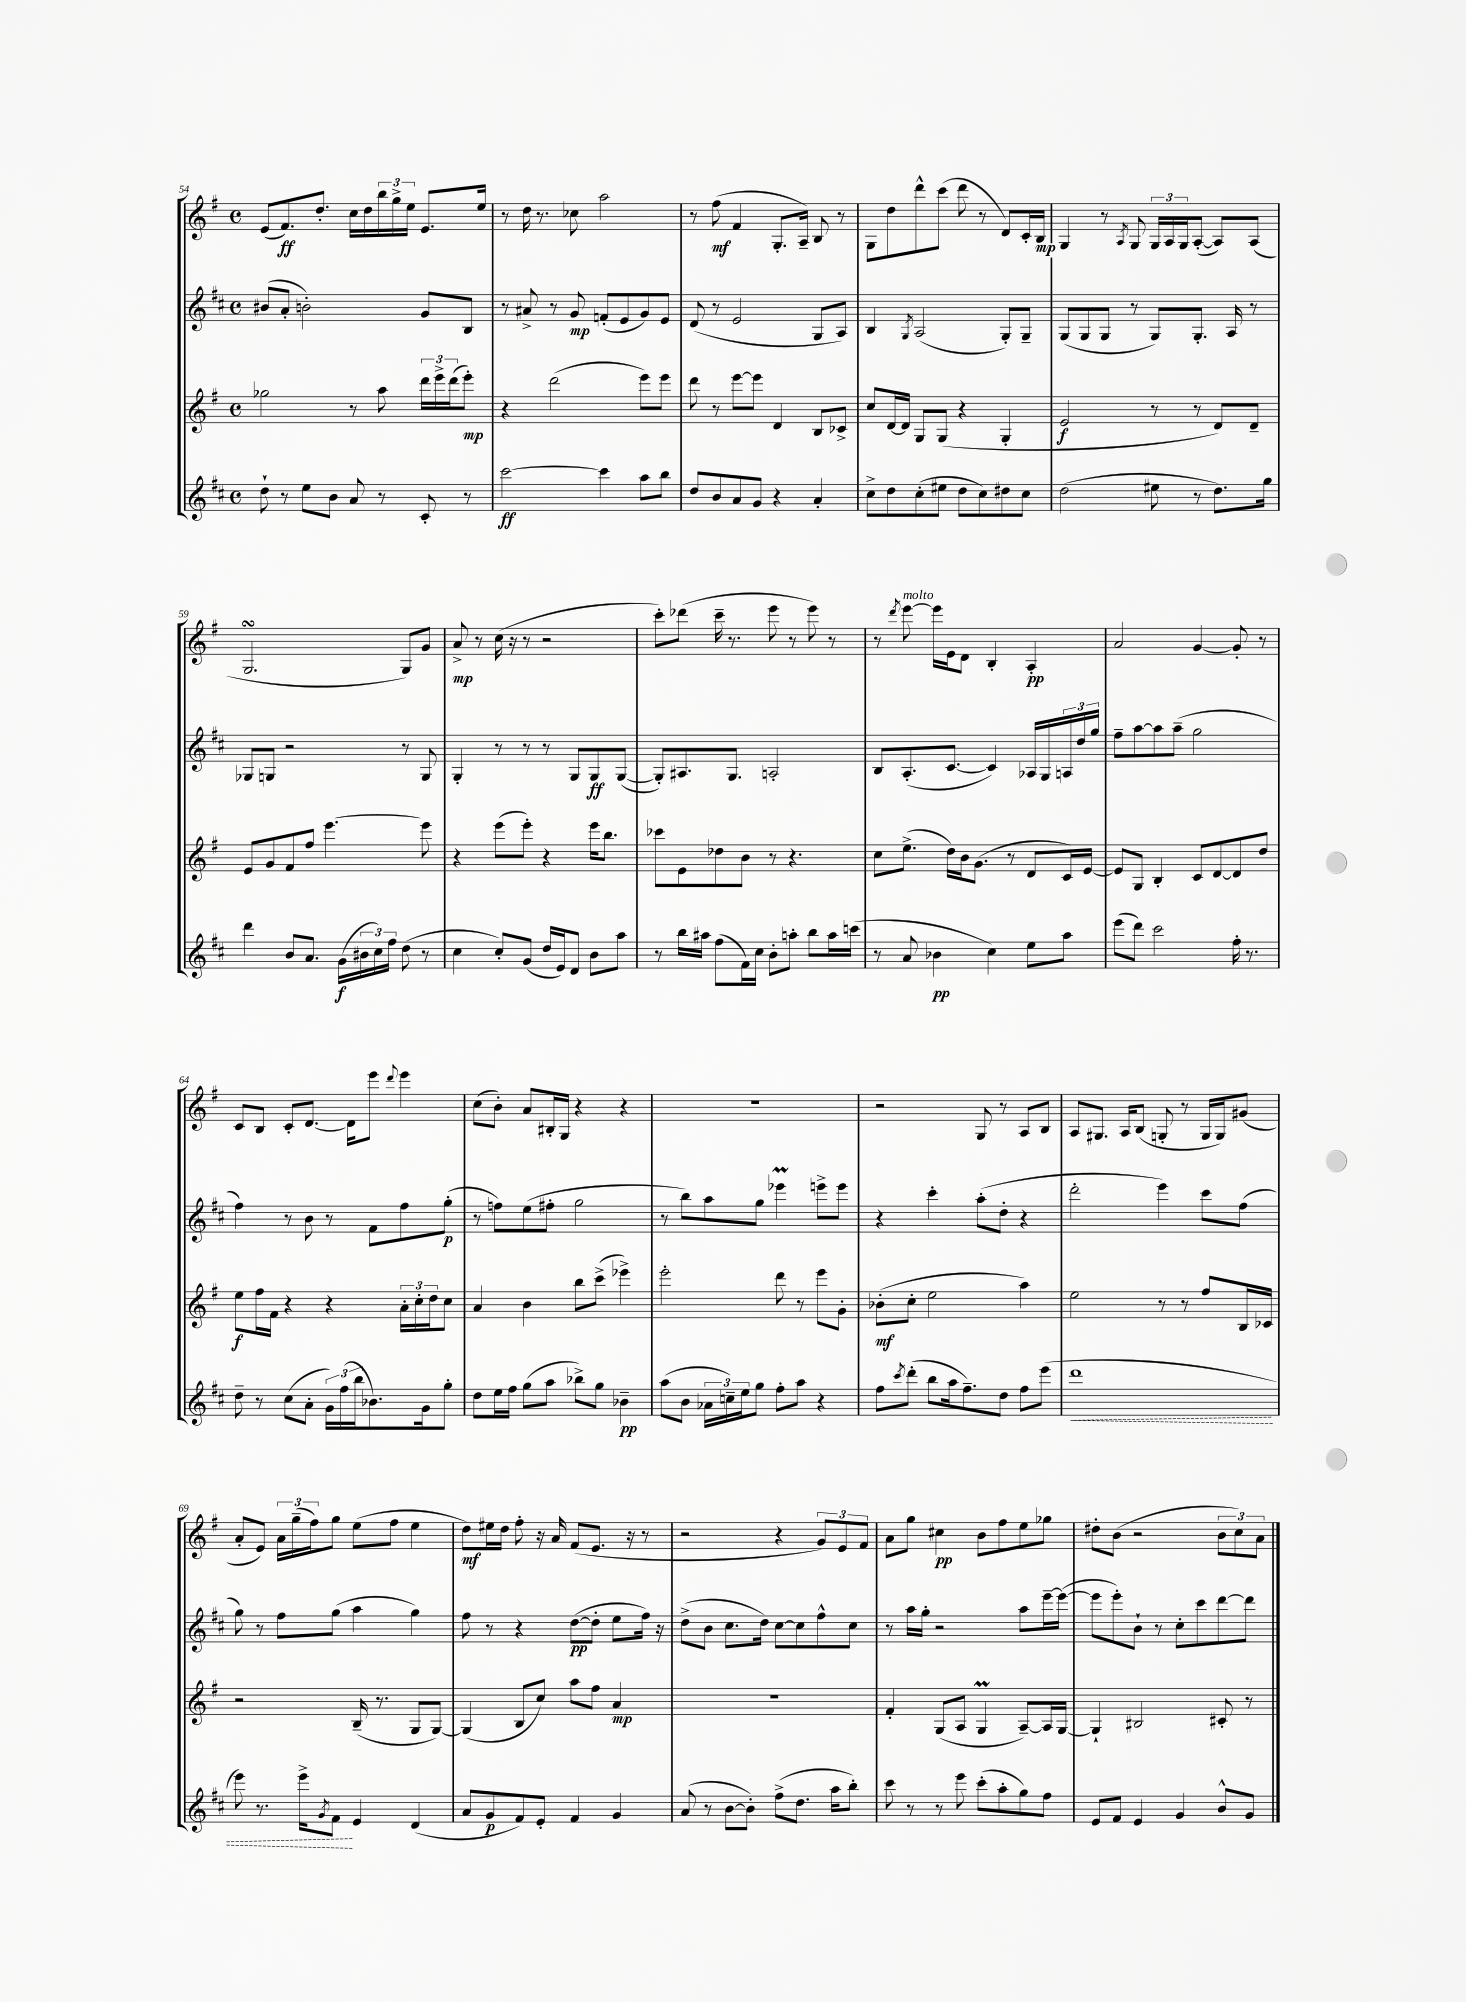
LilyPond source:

<<
\new StaffGroup <<
\new Staff = "s0" {
    \clef treble \key g \major \defaultTimeSignature \time 4/4
    e'8( fis'8.\ff) d''8.-. c''16 d''16 \tuplet 3/2 { b''16 g''16-> e''16 } e'8. e''16 |
    r8 d''16 r8. ces''8 a''2 |
    r8 fis''8\mf( fis'4 g8.-. a16--) b8 r8 |
    g8 d''8 d'''8-^ c'''8( d'''8 r8 d'8) c'16-. b16\mp |
    g4 r8 \acciaccatura { a8 } g8 \tuplet 3/2 { g16 a16 g16 } a8~-.( a8) a8( |
    g2.\turn g8) g'8 |
    a'8->\mp r8 c''16( r16 r8 r2 |
    c'''8-.) des'''8( c'''16-- r8. e'''8 r8 e'''8) r8 |
    r8 \acciaccatura { d'''8 } e'''8~^\markup { \italic "molto" } e'''16 e'16 d'8 b4-. a4-.\pp |
    a'2 g'4~ g'8-. r8 |
    c'8 b8 c'8-. d'8.~ d'16 e'''8 \appoggiatura { d'''8 } e'''4 |
    c''8( b'8-.) a'8 bis16-. g16 r4 r4 |
    R1 |
    r2 g8 r8 a8 b8 |
    a8 gis8. a16 b8( g8-. r8 g16 g16) gis'8( |
    a'8-. e'8) \tuplet 3/2 { a'16 g''16--( fis''16) } g''8 e''8( fis''8 e''4 |
    d''8\mf) eis''16 d''16 fis''8-. r16 a'16 fis'8( e'8. r16 r8 |
    r2 r4 \tuplet 3/2 { g'8) e'8 fis'8 } |
    a'8 g''8 cis''4\pp b'8 fis''8 e''8 ges''8 |
    dis''8-. b'8( r2 \tuplet 3/2 { b'8 c''8) a'8 } \bar "|." |
}
\new Staff = "s1" {
    \clef treble \key d \major \defaultTimeSignature \time 4/4
    bis'8( a'8-. b'2-.) g'8 b8 |
    r8 ais'8-> r8 g'8\mp f'8-.( e'8 g'8) e'8 |
    d'8( r8 e'2 g8 a8) |
    b4 \acciaccatura { g8 } a2( g8-.) g8-- |
    g8( g8 g8 r8 g8) g8.-. a16 r8 |
    ges8 g8 r2 r8 g8 |
    g4-. r8 r8 r8 g8 g8\ff g8~( |
    g8-.) ais8. g8. a2-. |
    b8 a8.-.( cis'8.~ cis'4) aes16 g16 \tuplet 3/2 { a16 d''16 g''16 } |
    fis''8-- a''8~ a''8 a''8--( g''2 |
    fis''4) r8 b'8 r8 fis'8 fis''8 g''8-.\p( |
    r8 f''8) e''8( fis''8-. g''2 |
    r8 b''8) a''8 g''8 ees'''4\prall e'''8-> e'''8 |
    r4 cis'''4-. a''8-.( d''8-. r4 |
    d'''2-. e'''4) cis'''8 fis''8( |
    g''8) r8 fis''8 g''8( a''4 g''4) |
    fis''8 r8 r4 d''8~\pp( d''8-. e''8 fis''16) r16 |
    d''8->( b'8 cis''8. d''16) cis''8~ cis''8 fis''8-^ cis''8 |
    r8 a''16 g''16-. r2 a''8 e'''16~-- e'''16~( |
    e'''8 e'''8-.) b'8-! r8 cis''8-. cis'''8 d'''8~ d'''8 \bar "|." |
}
\new Staff = "s2" {
    \clef treble \key g \major \defaultTimeSignature \time 4/4
    ges''2 r8 a''8 \tuplet 3/2 { d'''16 e'''16-> d'''16( } e'''8-.\mp) |
    r4 d'''2( e'''8) e'''8 |
    d'''8 r8 e'''8~ e'''8 d'4 b8 ces'8-> |
    c''8 d'16~ d'16 g8 g8( r4 g4-. |
    e'2\f r8 r8 d'8) d'8-- |
    e'8 g'8 fis'8 fis''8 e'''4.~ e'''8 |
    r4 e'''8( e'''8-.) r4 e'''16 b''8. |
    ces'''8 e'8 des''8 b'8 r8 r4. |
    c''8 e''8.->( d''16) b'16 g'8.( r8 d'8 c'16) e'16~ |
    e'8 g8 b4-. c'8 d'8~ d'8 d''8 |
    e''8\f fis''16 fis'16 r4 r4 \tuplet 3/2 { a'16-. c''16-. d''16 } c''8 |
    a'4 b'4 b''8 c'''8->( ees'''4->) |
    e'''2-. d'''8 r8 e'''8 g'8-. |
    bes'8-.\mf( c''8-. e''2 a''4) |
    e''2 r8 r8 fis''8 b16 ces'16 |
    r2 b16--( r8. g8 g8~) |
    g4( b8 c''8) a''8 fis''8 a'4\mp |
    R1 |
    fis'4-. g8( a8 g4\prall a8~--) a16 g16~ |
    g4-! bis2 cis'8-. r8 \bar "|." |
}
\new Staff = "s3" {
    \clef treble \key d \major \defaultTimeSignature \time 4/4
    d''8-! r8 e''8 b'8 a'8 r8 cis'8-. r8 |
    cis'''2~\ff cis'''4 a''8 b''8 |
    d''8 b'8 a'8 g'8 r4 a'4-. |
    cis''8-> d''8 cis''8-.( eis''8 d''8 cis''8) dis''8 cis''8 |
    d''2( eis''8 r8 d''8.) g''16 |
    d'''4 b'8 a'8. g'16\f( \tuplet 3/2 { bis'16 cis''16) fis''16 } d''8( r8 |
    cis''4 cis''8-.) g'8( d''16 e'16) d'8 b'8 a''8 |
    r8 b''16 ais''16 fis''8( fis'16) cis''16 b'8-. a''8-. b''8 a''16 c'''16( |
    r8 a'8 bes'4\pp cis''4) e''8 a''8 |
    e'''8( d'''8) cis'''2 fis''16-. r8. |
    d''8-- r8 cis''8( a'8-. \tuplet 3/2 { g'16) fis''16( b''16 } bes'8.) g'16 g''8-. |
    d''8 e''16 fis''16 g''8( a''8 bes''8->) g''8 bes'4--\pp |
    a''8( b'8 \tuplet 3/2 { aes'16 c''16--) e''16 } g''8 fis''8-. a''8 r4 |
    fis''8 \acciaccatura { cis'''8 } d'''8-.( b''8 a''16 fis''8.--) d''8 fis''8 e'''8( |
    \once \override Hairpin.style = #'dashed-line d'''1\< |
    e'''8) r8. e'''16-> \acciaccatura { g'8 } fis'8\! e'4 d'4( |
    a'8 g'8\p fis'8) e'8-. fis'4 g'4 |
    a'8( r8 b'8~ b'8-.) fis''8->( d''8. a''16 b''8-.) |
    cis'''8 r8 r8 e'''8 cis'''8-.( a''8-. g''8) fis''8 |
    e'8 fis'8 e'4 g'4 b'8-^ g'8 \bar "|." |
}
>>
>>
\layout { \context { \Score currentBarNumber = #54 } }
